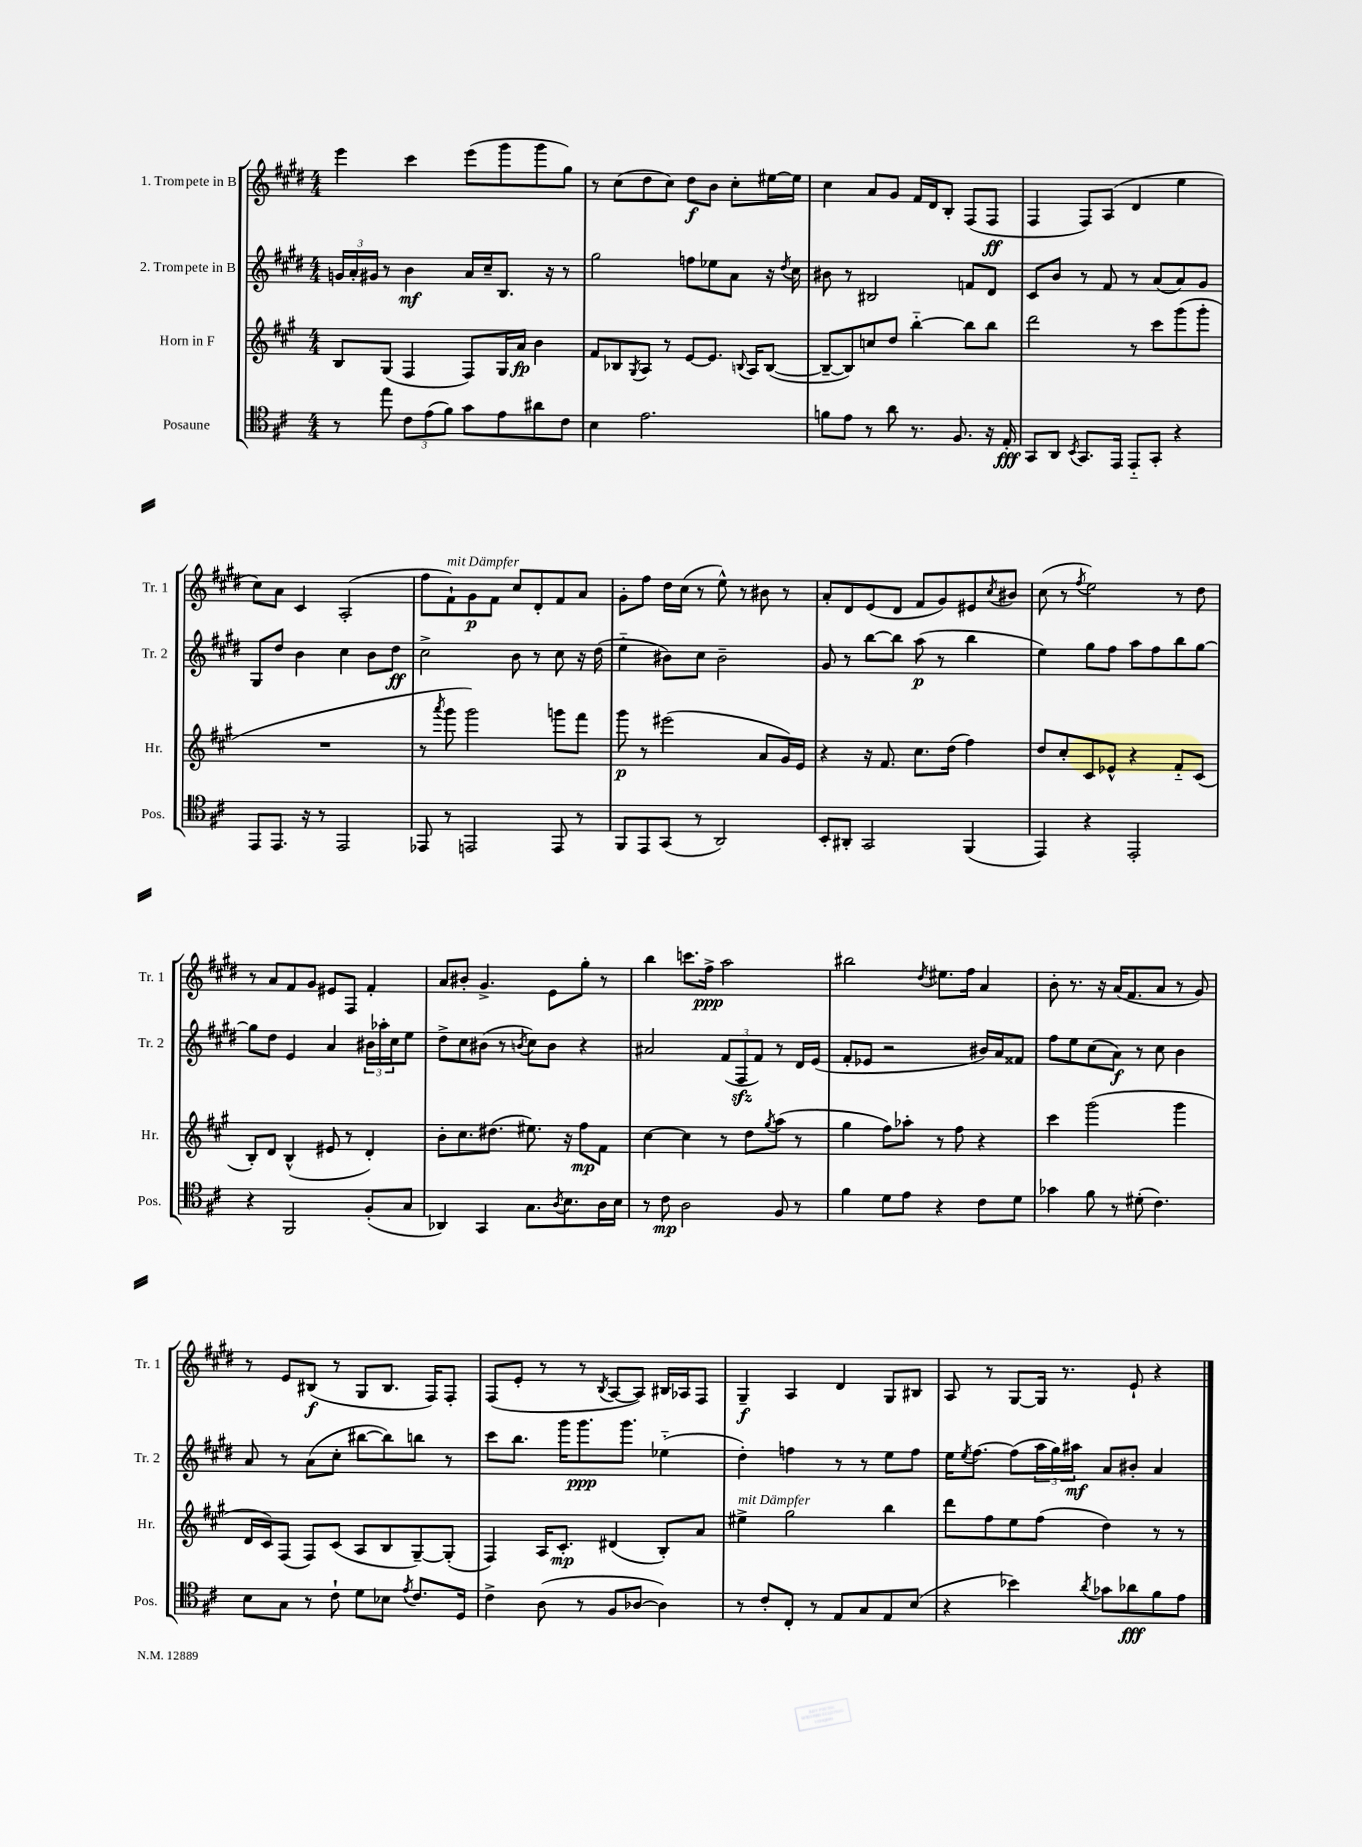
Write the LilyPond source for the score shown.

<<
\new StaffGroup <<
\new Staff = "s0" \with { instrumentName = "1. Trompete in B" shortInstrumentName = "Tr. 1" } {
    \clef treble \key e \major \numericTimeSignature \time 4/4
    e'''4 cis'''4 e'''8( gis'''8 gis'''8 gis''8) |
    r8 cis''8( dis''8 cis''8) dis''8\f b'8 cis''8-. eis''16~ eis''16 |
    cis''4 a'8 gis'8 fis'16 dis'16 b8-. fis8( fis8\ff |
    fis4 fis8) a8( dis'4 e''4 |
    cis''8) a'8 cis'4 a2-.( |
    fis''8 fis'8-!^\markup { \italic "mit Dämpfer" }) gis'8\p fis'8 cis''8 dis'8-. fis'8 a'8 |
    gis'8-. fis''8 dis''16 cis''16( r8 e''8-^) r8 bis'8 r8 |
    a'8-. dis'8 e'8( dis'8 fis'8 gis'8) eis'8 \acciaccatura { cis''8 } bis'8 |
    cis''8( r8 \acciaccatura { fis''8 } e''2) r8 dis''8 |
    r8 a'8 fis'8 gis'8 eis'8 fis8 fis'4-. |
    a'8 bis'8-. gis'4.-> e'8 gis''8-. r8 |
    b''4 c'''8. fis''16->\ppp a''2 |
    bis''2 \acciaccatura { dis''8 } eis''8. fis''16 a'4 |
    b'8-. r8. r16 a'16( fis'8. a'8 r8 gis'8) |
    r8 e'8 bis8\f( r8 gis8 bis8. fis16) fis8-. |
    fis8( e'8-. r8 r8 \acciaccatura { b8 } a8~ a8) bis16 aes16 fis8 |
    gis4--\f a4 dis'4 gis8 bis8 |
    a8 r8 gis8~ gis16 r8. e'8-! r4 \bar "|." |
}
\new Staff = "s1" \with { instrumentName = "2. Trompete in B" shortInstrumentName = "Tr. 2" } {
    \clef treble \key e \major \numericTimeSignature \time 4/4
    \tuplet 3/2 { g'16 a'16-. gis'16 } r8 b'4\mf a'16 cis''16-- b8. r16 r8 |
    gis''2 f''8 ees''8 a'8 r16 \acciaccatura { dis''8 } cis''16 |
    bis'8 r8 bis2 f'8 dis'8 |
    cis'8 b'8 r8 fis'8 r8 a'8( a'8) gis'8 |
    gis8 dis''8 b'4 cis''4 b'8 dis''8\ff |
    cis''2-> b'8 r8 cis''8 r16 dis''16( |
    e''4-_ bis'8) cis''8 bis'2-- |
    gis'8 r8 b''8~ b''8 a''8\p( r8 b''4 |
    e''4) gis''8 fis''8 a''8 fis''8 b''8 gis''8~ |
    gis''8 dis''8 e'4 a'4 \tuplet 3/2 { bis'16 aes''16-. cis''16 } e''8 |
    dis''8-> cis''8 bis'8( r8 \acciaccatura { b'8 } cis''8) b'8 r4 |
    ais'2 \tuplet 3/2 { fis'8( fis8\sfz fis'8) } r8 dis'16 e'16( |
    fis'8-. ees'8 r2 bis'16) a'16 fisis'8 |
    fis''8 e''8 cis''8( a'8\f) r8 cis''8 b'4 |
    a'8 r8 a'8( cis''8-. bis''8~ bis''8) b''8 r8 |
    cis'''8 b''8. gis'''16 gis'''8.\ppp gis'''8. ees''4-_( |
    dis''4-.) f''4 r8 r8 e''8 f''8 |
    e''16 \acciaccatura { e''8 } fis''8.~ fis''8( \tuplet 3/2 { a''16 gis''16) ais''16\mf } a'8 bis'8-. a'4 \bar "|." |
}
\new Staff = "s2" \with { instrumentName = "Horn in F" shortInstrumentName = "Hr." } {
    \clef treble \key a \major \numericTimeSignature \time 4/4
    b8 gis8( fis4 fis8) gis16 a'16\fp b'4 |
    fis'8 bes8 \acciaccatura { gis8 } a8 r8 e'8~ e'8. \appoggiatura { b8 } a16 b8~( |
    b8~-- b8) c''8 d''8 b''4~-_ b''8 b''8 |
    d'''2 r8 cis'''8 gis'''8( gis'''8-. |
    R1 |
    r8 \acciaccatura { a'''8 } gis'''8 gis'''2) g'''8 fis'''8 |
    gis'''8\p r8 eis'''2( a'8 gis'16) e'16 |
    r4 r16 fis'8. cis''8. d''16( fis''4) |
    d''8 cis''8-. cis'8 ees'8-^ r4 fis'8-_ cis'8( |
    b8-.) d'8 b4-^( eis'8 r8 d'4-.) |
    b'8-. cis''8. dis''8.( eis''8.) r16 fis''8\mp fis'8 |
    cis''4~ cis''4 r8 d''8 \acciaccatura { gis''8 } a''8( r8 |
    gis''4 fis''8) aes''8-. r8 fis''8 r4 |
    cis'''4 gis'''2( gis'''4 |
    d'16 cis'16) fis8( fis8) cis'8( a8 b8 gis8~--) gis8-.( |
    fis4) a16 cis'8.-.\mp dis'4( b8-.) a'8 |
    eis''4->^\markup { \italic "mit Dämpfer" } gis''2 b''4 |
    d'''8 fis''8 e''8 fis''8( d''4) r8 r8 \bar "|." |
}
\new Staff = "s3" \with { instrumentName = "Posaune" shortInstrumentName = "Pos." } {
    \clef tenor \key d \major \numericTimeSignature \time 4/4
    r8 e''8 \tuplet 3/2 { cis'8 e'8( fis'8) } g'8 e'8 ais'8 cis'8 |
    b4 e'2. |
    f'8 e'8 r8 a'8 r8. fis8. r16 e16-.\fff |
    g,8 a,8 \acciaccatura { b,8 } g,8. e,16 e,8-_ g,8-. r4 |
    e,8 e,8. r16 r8 e,2 |
    ees,8 r8 e,2 e,8 r8 |
    fis,8 e,8 g,8( r8 a,2) |
    b,8-. ais,8-. g,2 fis,4( |
    e,4) r4 e,2-. |
    r4 fis,2 fis8-.( g8 |
    aes,4) g,4 g8. \acciaccatura { a8 } b8. a16 b16 |
    r8 cis'8\mp a2 fis8 r8 |
    fis'4 d'8 e'8 r4 cis'8 d'8 |
    ges'4 fis'8 r8 dis'8-.( cis'4.) |
    b8 g8 r8 cis'8-! d'8 bes8 \acciaccatura { e'8 } cis'8. d16 |
    cis'4-> a8( r8 fis8 aes8~ aes4) |
    r8 cis'8-. cis8-. r8 e8 g8 e8 b8( |
    r4 bes'4) \acciaccatura { a'8 } ges'8 aes'8\fff fis'8 e'8 \bar "|." |
}
>>
>>
\layout { \context { \Score \remove "Bar_number_engraver" } }
